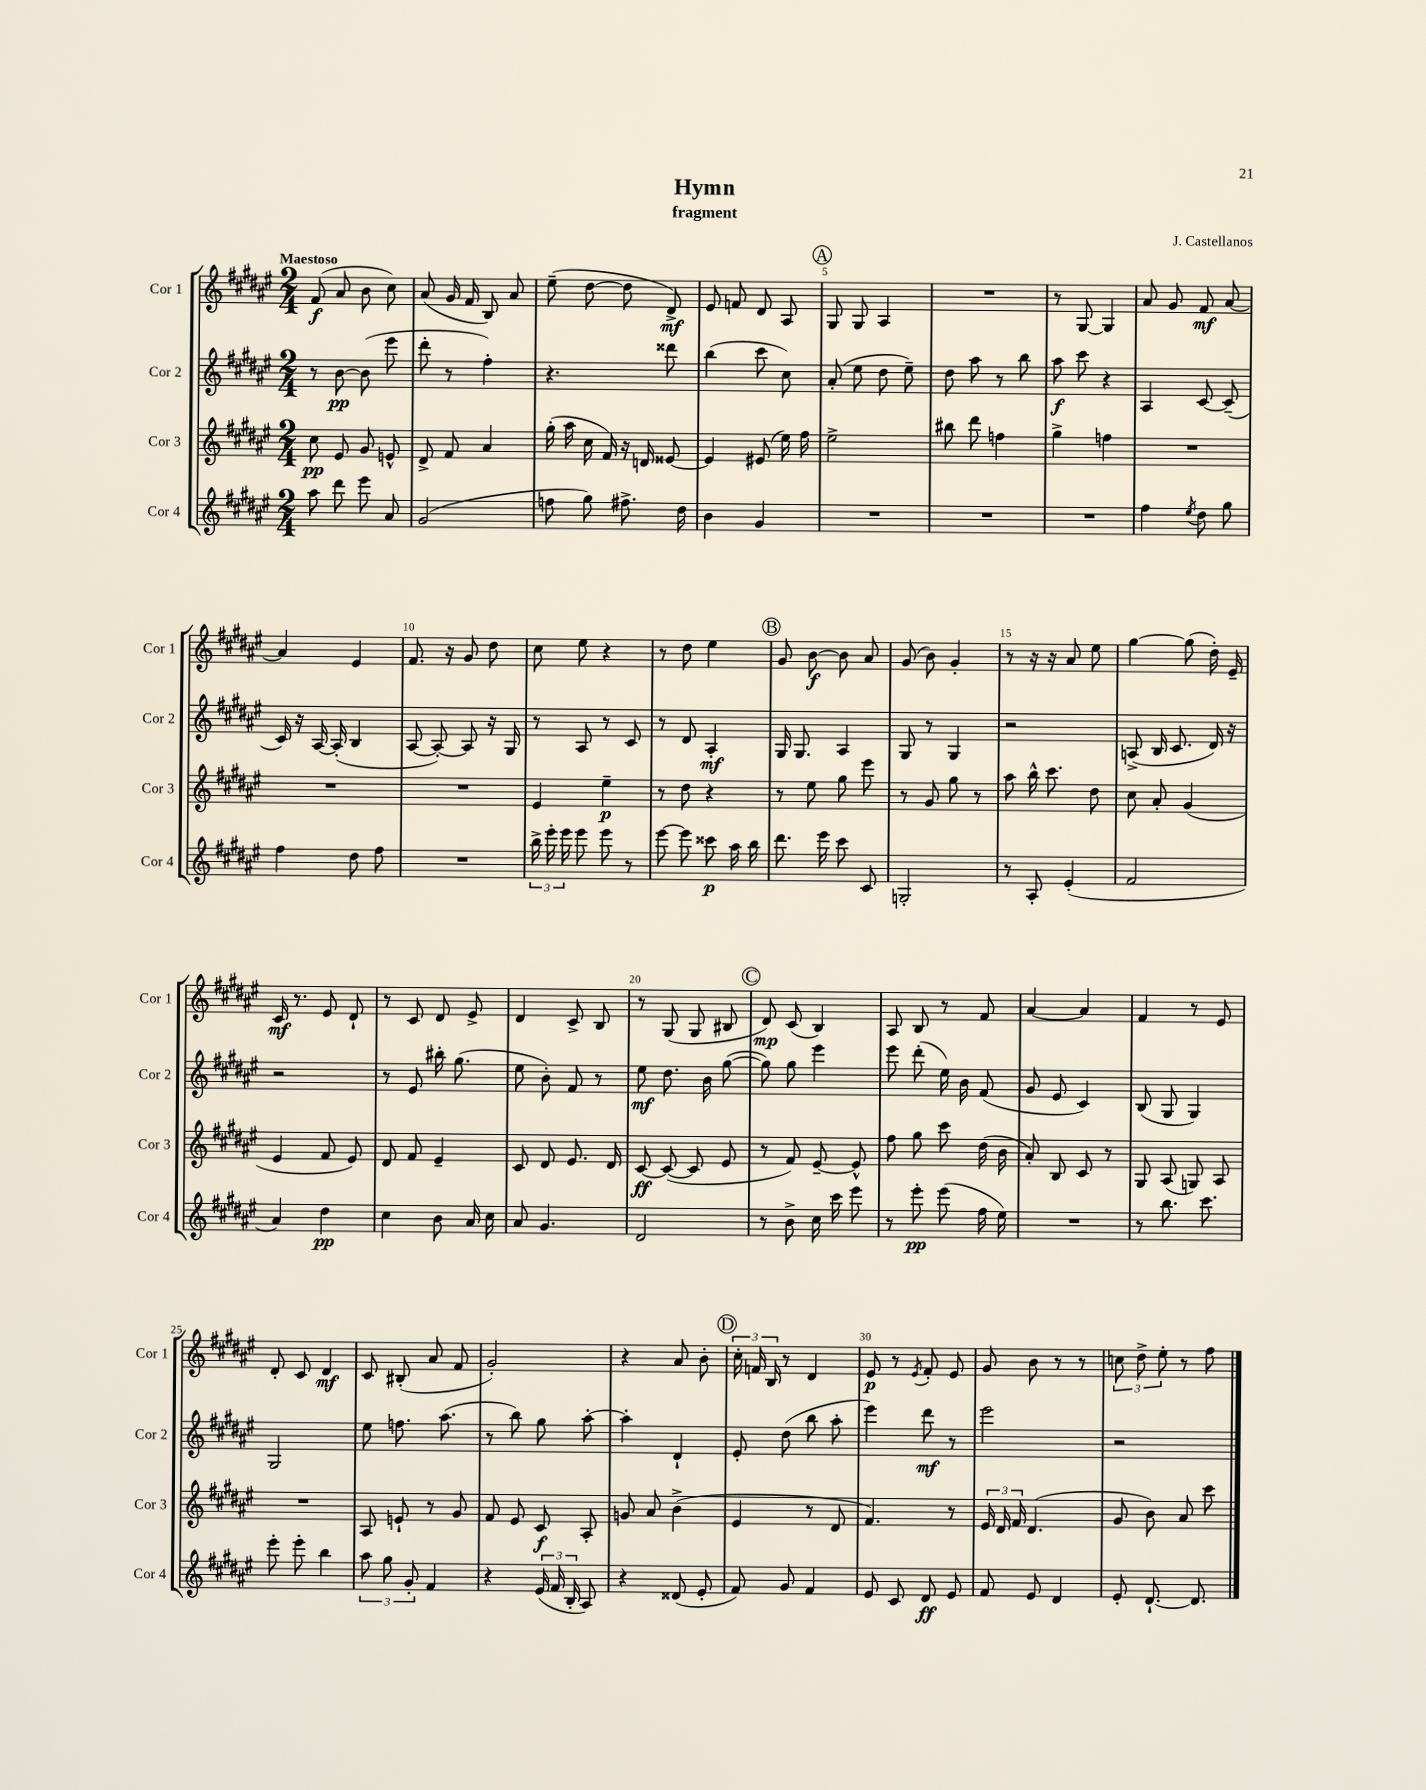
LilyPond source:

\header { title = "Hymn" composer = "J. Castellanos" subtitle = "fragment" }
<<
\new StaffGroup <<
\new Staff = "s0" \with { instrumentName = "Cor 1" shortInstrumentName = "Cor 1" } {
    \clef treble \key fis \major \numericTimeSignature \time 2/4 \tempo "Maestoso"
    \autoBeamOff fis'8\f( ais'8 b'8 cis''8) |
    ais'8( gis'16 fis'16 b8) ais'8 |
    eis''8--( dis''8~ dis''8 dis'8->\mf) |
    eis'8 f'8 dis'8 ais8 |
    \mark \markup { \circle "A" } gis8 gis8 ais4 |
    R2 |
    r8 gis8~ gis4 |
    ais'8 gis'8 fis'8\mf ais'8~ |
    ais'4 eis'4 |
    fis'8. r16 gis'8 dis''8 |
    cis''8 eis''8 r4 |
    r8 dis''8 eis''4 |
    \mark \markup { \circle "B" } gis'8 b'8~\f b'8 ais'8 |
    gis'8( b'8) gis'4-. |
    r8 r16 r16 ais'8 eis''8 |
    gis''4~ gis''8( dis''16-.) eis'16-- |
    cis'16\mf r8. eis'8 dis'8-! |
    r8 cis'8 dis'8 eis'8-> |
    dis'4 cis'8-> b8 |
    r8 gis8( gis8 bis8 |
    \mark \markup { \circle "C" } dis'8\mp) cis'8( b4) |
    ais8 b8 r8 fis'8 |
    ais'4~ ais'4 |
    fis'4 r8 eis'8 |
    dis'8-. cis'8 dis'4\mf |
    cis'8 bis8-.( ais'8 fis'8 |
    gis'2-.) |
    r4 ais'8 b'8-. |
    \mark \markup { \circle "D" } \tuplet 3/2 { cis''16-. f'16 b16 } r8 dis'4 |
    eis'8\p r8 \acciaccatura { eis'8 } fis'8-. eis'8 |
    gis'8 b'8 r8 r8 |
    \tuplet 3/2 { c''8 dis''8-> eis''8-. } r8 fis''8 \bar "|." |
}
\new Staff = "s1" \with { instrumentName = "Cor 2" shortInstrumentName = "Cor 2" } {
    \clef treble \key fis \major \numericTimeSignature \time 2/4
    \autoBeamOff r8 b'8~\pp b'8( eis'''8 |
    dis'''8-. r8 fis''4-.) |
    r4. disis'''8 |
    b''4( cis'''8 cis''8) |
    \mark \markup { \circle "A" } ais'8-.( eis''8 dis''8 eis''8--) |
    dis''8 ais''8 r8 b''8 |
    ais''8\f cis'''8 r4 |
    ais4 cis'8~ cis'8--( |
    cis'16) r16 ais16~ ais16-.( b4 |
    ais8~ ais8~-.) ais8 r16 gis16 |
    r8 ais8 r8 cis'8 |
    r8 dis'8 ais4-.\mf |
    \mark \markup { \circle "B" } gis16 gis8. ais4 |
    gis8 r8 gis4 |
    r2 |
    a8->( b16 cis'8. dis'16) r16 |
    r2 |
    r8 eis'8 bis''16-. gis''8.( |
    eis''8 b'8-.) fis'8 r8 |
    eis''8\mf dis''8. b'16 gis''8~( |
    \mark \markup { \circle "C" } gis''8) gis''8 eis'''4 |
    eis'''8 dis'''8-.( eis''16) b'16 fis'8( |
    gis'8 eis'8 cis'4) |
    b8( gis8 gis4) |
    gis2 |
    eis''8 f''8. ais''8.( |
    r8 b''8) gis''8 ais''8~-. |
    ais''4-. dis'4-! |
    \mark \markup { \circle "D" } eis'8-. dis''8( b''8 ais''8-. |
    eis'''4) dis'''8\mf r8 |
    eis'''2 |
    r2 \bar "|." |
}
\new Staff = "s2" \with { instrumentName = "Cor 3" shortInstrumentName = "Cor 3" } {
    \clef treble \key fis \major \numericTimeSignature \time 2/4
    \autoBeamOff cis''8\pp eis'8 gis'8 e'8-^ |
    dis'8-> fis'8 ais'4 |
    gis''16-.( ais''16 cis''16 fis'16) r16 d'16 eisis'8~ |
    eisis'4 eis'8( eis''16) fis''16 |
    \mark \markup { \circle "A" } eis''2-> |
    bis''8 dis'''8 f''4 |
    gis''4-> f''4 |
    R2 |
    R2 |
    R2 |
    eis'4 eis''4--\p |
    r8 dis''8 r4 |
    \mark \markup { \circle "B" } r8 eis''8 gis''8 eis'''8 |
    r8 gis'8 gis''8 r8 |
    ais''8 b''16-^ cis'''8. dis''8 |
    cis''8 ais'8-. gis'4( |
    eis'4 fis'8 eis'8) |
    dis'8 fis'8 eis'4-- |
    cis'8 dis'8 eis'8. dis'16 |
    cis'8~\ff cis'8~( cis'8 eis'8 |
    \mark \markup { \circle "C" } r8 fis'8) eis'8~-- eis'8-^ |
    fis''8 gis''8 cis'''8 dis''16( b'16 |
    ais'8-.) b8 cis'8 r8 |
    gis8 ais8( g8) ais8 |
    R2 |
    ais8 e'8-! r8 gis'8 |
    fis'8 eis'8 cis'8\f ais8-. |
    g'8 ais'8 b'4->( |
    \mark \markup { \circle "D" } eis'4 r8 dis'8 |
    fis'4.) r8 |
    \tuplet 3/2 { eis'16 dis'16 fis'16 } dis'4.( |
    gis'8 b'8) ais'8 cis'''8 \bar "|." |
}
\new Staff = "s3" \with { instrumentName = "Cor 4" shortInstrumentName = "Cor 4" } {
    \clef treble \key fis \major \numericTimeSignature \time 2/4
    \autoBeamOff ais''8 dis'''8 eis'''8 ais'8 |
    gis'2( |
    f''8 gis''8) fis''8.-> dis''16 |
    b'4 gis'4 |
    \mark \markup { \circle "A" } R2 |
    R2 |
    R2 |
    fis''4 \acciaccatura { eis''8 } dis''8 gis''8 |
    fis''4 dis''8 fis''8 |
    R2 |
    \tuplet 3/2 { b''16-> eis'''16-. eis'''16 } eis'''8 eis'''8 r8 |
    eis'''8~ eis'''8 cisis'''8\p ais''16 b''16 |
    \mark \markup { \circle "B" } dis'''8. eis'''16 cis'''8 cis'8 |
    g2-. |
    r8 ais8-. eis'4-.( |
    fis'2 |
    ais'4) dis''4\pp |
    cis''4 b'8 ais'16 cis''16 |
    ais'8 gis'4. |
    dis'2 |
    \mark \markup { \circle "C" } r8 b'8-> cis''16 cis'''16 eis'''8 |
    r8 eis'''8-.\pp eis'''8( fis''16 eis''16) |
    R2 |
    r8 b''8. cis'''8. |
    eis'''8-. eis'''8-. b''4 |
    \tuplet 3/2 { ais''8 gis''8 gis'8-. } fis'4 |
    r4 \tuplet 3/2 { eis'16( fis'16 b16-. } ais8) |
    r4 disis'8( eis'8-. |
    \mark \markup { \circle "D" } fis'8) gis'8 fis'4 |
    eis'8 cis'8 dis'8\ff eis'8 |
    fis'8 eis'8 dis'4 |
    eis'8-. dis'8.~-! dis'8. \bar "|." |
}
>>
>>
\layout { \context { \Score \override BarNumber.break-visibility = ##(#f #t #t) barNumberVisibility = #(every-nth-bar-number-visible 5) } }
